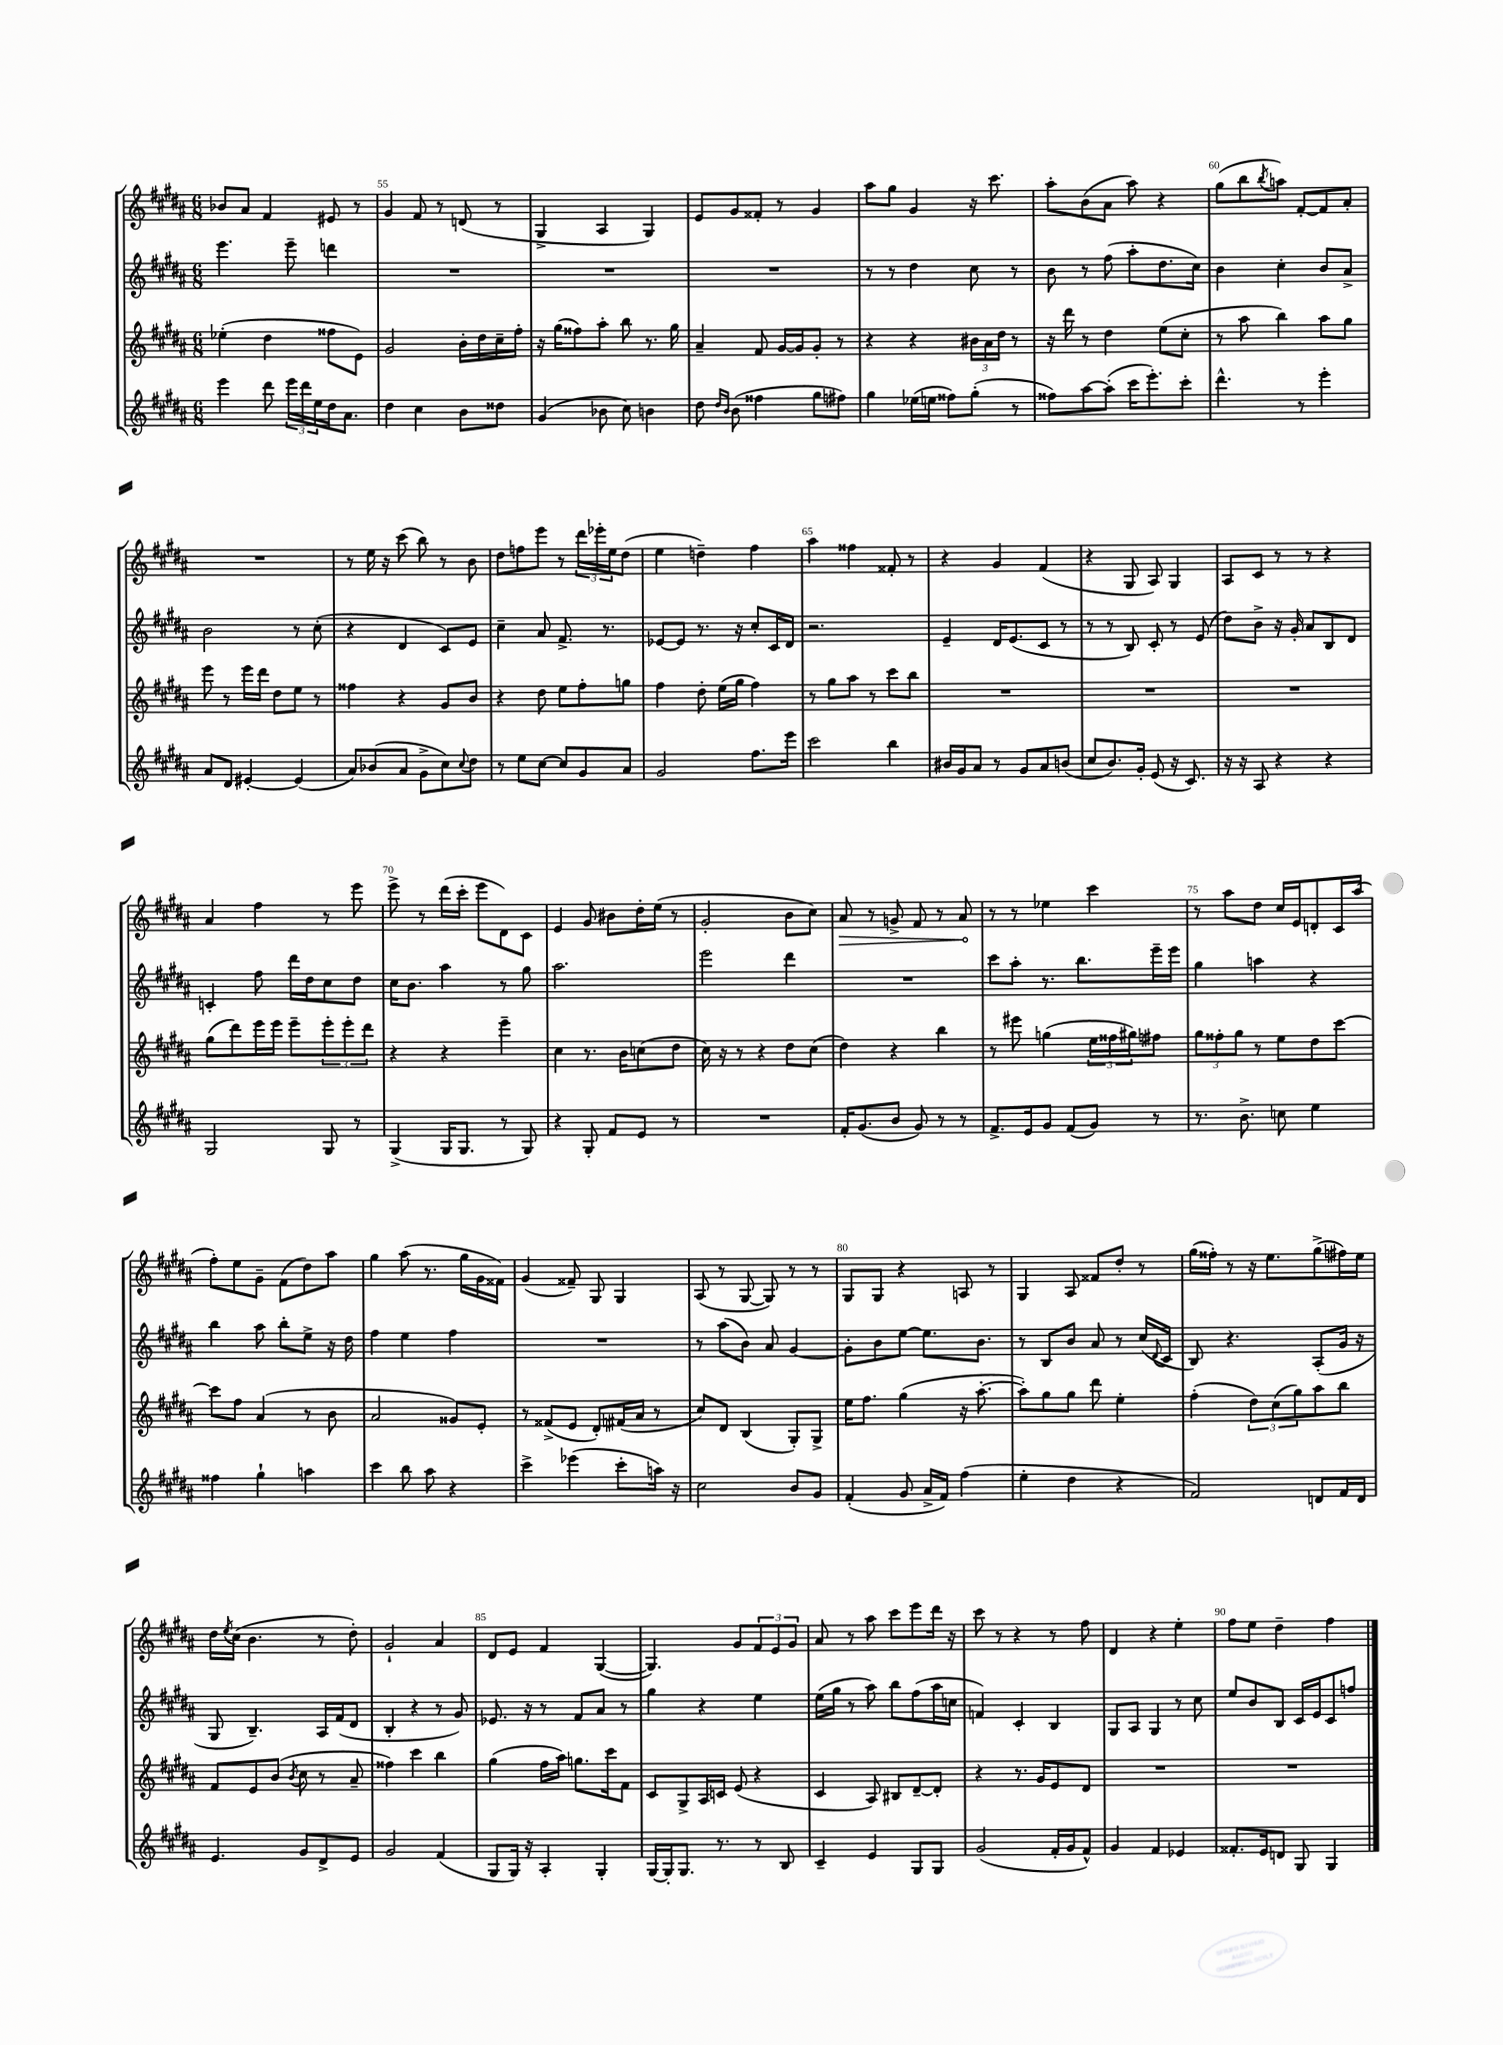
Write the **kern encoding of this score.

**kern	**kern	**kern	**kern
*staff4	*staff3	*staff2	*staff1
*clefG2	*clefG2	*clefG2	*clefG2
*k[f#c#g#d#a#]	*k[f#c#g#d#a#]	*k[f#c#g#d#a#]	*k[f#c#g#d#a#]
*M6/8	*M6/8	*M6/8	*M6/8
4eee\	(4ee-'\	4.eee\	8b-/L
.	.	.	8a#/J
8ddd#\	4dd#\	.	4f#/
24eee\LL	.	8eee~\	.
24ddd#\	.	.	.
24ee\	.	.	.
16dd#\J	8ff##\L	4ddd\	8e#/
8.a#\J	.	.	.
.	8e\J)	.	8r
=	=	=	=
4dd#\	2g#/	2.r	4g#/
4cc#\	.	.	8f#/
.	.	.	8r
8b\L	16b'\LL	.	(8d/
.	16dd#\	.	.
8dd##\J	16cc#~\	.	8r
.	16ff#'\JJ	.	.
=	=	=	=
(4g#/	16r	2.r	4G#^/
.	(16gg#\LK	.	.
.	8ff##\)	.	.
8b-\	8aa#'\J	.	4A#/
8cc#\)	8bb\	.	.
4b\	8.r	.	4G#/)
.	16gg#\	.	.
=	=	=	=
8dd#\	4a#~/	2.r	8e/L
16qqdd#/LL	.	.	.
16qqb/JJ	.	.	.
(8b\	.	.	8g#/
4ff##\	8f#/	.	8f##'/J
.	[16g#/LL	.	8r
.	16g#/]J	.	.
8gg#\L	8g#'/J	.	4g#/
8ff#\J)	8r	.	.
=	=	=	=
4gg#\	4r	8r	8aa#\L
.	.	8r	8gg#\J
(16ee-\LL	4r	4dd#\	4g#/
16ee\JJ	.	.	.
8ff##\L)	.	.	.
(8gg#'\J	24b#\LL	8cc#\	16r
.	24a#\	.	.
.	.	.	8.ccc#\
.	24dd#\JJ	.	.
8r	8r	8r	.
=	=	=	=
8ff##\L)	16r	8b\	8aa#'\L
.	16ddd#\	.	.
[8aa#\	8r	8r	(8b\
(8aa#'\]J	4dd#\	(8ff#\	8a#\J
16ccc#\LK	.	8aa#'\L	8aa#\)
8.eee'\)	.	.	.
.	(8ee\L	8.dd#\	4r
8ccc#'\J	8cc#'\J	.	.
.	.	16cc#\Jk)	.
=	=	=	=
4.ddd#^^\	8r	4b\	(8gg#\L
.	8aa#\	.	8bb\
.	.	.	8qbb/
.	4bb\)	4cc#'\	8aa\J)
8r	.	.	[8f#'/L
4eee'\	8aa#\L	8b/L	8f#/]
.	8gg#\J	8a#^/J	8a#'/J
=	=	=	=
8a#/L	8eee\	2b\	2.r
8d#/J	8r	.	.
[4e#'/	16eee\LL	.	.
.	16ddd#\JJ	.	.
.	8dd#\L	.	.
(4e#/]	8ee\J	8r	.
.	8r	(8cc#'\	.
=	=	=	=
8a#/L)	4ff##\	4r	8r
(8b-/	.	.	16ee\
.	.	.	16r
8a#/J	4r	4d#/	(8ccc#\
8g#^\L	.	.	8bb\)
8cc#\)	8g#/L	8c#/L)	8r
8qqcc#/	.	.	.
8dd#\J	8b/J	8e/J	8b\
=	=	=	=
8r	4r	4cc#~\	8dd#\L
8ee\L	.	.	8ff\
[8cc#\J	8dd#\	8a#/	8eee\J
8cc#/]L	8ee\L	8.f#^/	8r
8g#/	8ff#'\	.	24ddd#\LL
.	.	.	24eee-'\
.	.	8.r	.
.	.	.	24ee\J
8a#/J	8gg\J	.	(8dd#\J
=	=	=	=
2g#/	4ff#\	[8e-/L	4ee\
.	.	8e-/]J	.
.	8dd#'\	8.r	4dd~\)
.	(16ee\LL	.	.
.	16gg#\JJ	16r	.
8.ff#\L	4ff#\)	8cc#'/L	4ff#\
.	.	16c#/L	.
16eee\Jk	.	16d#/JJ	.
=	=	=	=
2ccc#\	8r	2.r	4aa#\
.	8gg#\L	.	.
.	8aa#\J	.	4ff##\
.	8r	.	.
4bb\	8ccc#\L	.	8f##'/
.	8bb\J	.	8r
=	=	=	=
16b#/LL	2.r	4e~/	4r
16g#/J	.	.	.
8a#/J	.	.	.
8r	.	16d#/LK	4g#/
.	.	(8.e/	.
8g#/L	.	.	.
8a#/	.	8c#/J	(4f#/
(8b/J	.	8r	.
=	=	=	=
8cc#/L	2.r	8r	4r
8.b/)	.	8r	.
.	.	8B/)	8G#/
16g#'/Jk	.	.	.
(8e/	.	8c#'/	8A#/)
16r	.	8r	4G#/
8.c#/)	.	.	.
.	.	(8e/	.
=	=	=	=
16r	2.r	8dd#\L)	8A#/L
16r	.	.	.
8A#/	.	8b^\J	8c#/J
4r	.	16r	8r
.	.	16g#'/	.
.	.	8a#/L	8r
4r	.	8B/	4r
.	.	8d#/J	.
=	=	=	=
2G#/	(8gg#\L	4c'/	4a#/
.	8ddd#\)	.	.
.	16eee\L	8ff#\	4ff#\
.	16eee\JJ	.	.
.	8eee~\L	16ddd#\LL	.
.	.	16dd#\J	.
8G#/	12eee'\	8cc#\	8r
.	12eee'\	.	.
8r	.	8dd#\J	8eee\
.	12ddd#\J	.	.
=	=	=	=
(4G#^/	4r	16cc#\LK	8eee^\
.	.	8.b\J	.
.	.	.	8r
16G#/LK	4r	4aa#\	(16ddd#\LL
8.G#/J	.	.	16ccc#'\JJ
.	.	.	8eee\L
8r	4eee~\	8r	8d#\)
8G#/)	.	8gg#\	8c#\J
=	=	=	=
4r	4cc#\	2.aa#\	4e/
8G#'/	8.r	.	8g#/
8f#/L	.	.	8b#\L
.	16b\LK	.	.
8e/J	(8cc\	.	16dd#'\L
.	.	.	(16ee\JJ
8r	8dd#\J	.	8r
=	=	=	=
2.r	16cc#\)	2eee\	2g#'/
.	16r	.	.
.	8r	.	.
.	4r	.	.
.	8dd#\L	4ddd#\	8b\L
.	(8cc#\J	.	8cc#\J)
=	=	=	=
16f#'/LK	4dd#\)	2.r	8a#/
(8.g#/	.	.	.
.	.	.	8r
8b/J	4r	.	8g^/
8g#/)	.	.	8f#/
8r	4bb\	.	8r
8r	.	.	8a#/
=	=	=	=
8.f#^/L	8r	8ccc#\L	8r
.	8eee#\	8aa#'\J	8r
16e/k	.	.	.
8g#/J	(4gg\	8.r	4ee-\
(8f#/L	.	.	.
.	.	8.bb\L	.
8g#/J)	24ee\LL	.	4ccc#\
.	24ff##\	.	.
.	24gg#\J)	.	.
8r	8ff#\J	16eee~\L	.
.	.	16eee\JJ	.
=	=	=	=
8.r	12gg#\L	4gg#\	8r
.	12ff##'\	.	.
.	.	.	8aa#\L
.	12gg#\J	.	.
8.b^\	.	.	.
.	8r	4aa\	8dd#\J
8cc\	8ee\L	.	16cc#/LL
.	.	.	16e/J
4ee\	8dd#\	4r	8d'/
.	[8ccc#\J	.	16c#/L
.	.	.	(16aa#/JJ
=	=	=	=
4ff##\	8ccc#\]L	4bb\	8ff#'\L)
.	8ff#\J	.	8ee\
4gg#`\	(4a#/	8aa#\	8g#~\J
.	.	8bb'\L	(8f#\L
4aa\	8r	8ee^\J	8dd#\)
.	8b\	16r	8aa#\J
.	.	16dd#\	.
=	=	=	=
4ccc#\	2a#/	4ff#\	4gg#\
8bb\	.	4ee\	(8aa#\
8aa#\	.	.	8.r
4r	8g##/L)	4ff#\	.
.	.	.	16gg#\LL
.	8e'/J	.	16g#\
.	.	.	16f##\JJ)
=	=	=	=
4ccc#^\	8r	2.r	(4g#/
.	(8f##^/L	.	.
(4eee-\	8e/J	.	8f##~/)
.	8d#'/L)	.	8G#/
8ccc#'\L	(16f#/L	.	4G#/
.	16a#/JJ	.	.
16aa\Jk)	8r	.	.
16r	.	.	.
=	=	=	=
2cc#\	8cc#/L)	8r	(8A#/
.	8d#/J	(8aa#\L	8r
.	(4B/	8b\J)	[8G#/
.	.	8a#/	8G#/])
8b/L	8G#'/L)	[4g#/	8r
8g#/J	8G#^/J	.	8r
=	=	=	=
(4f#'/	16ee\LK	8g#'\]L	8G#/L
.	8.ff#\J	.	.
.	.	8b\	8G#/J
8g#/	(4gg#\	[8ee\J	4r
16a#^/LL	.	8.ee\]L	.
16f#/JJ)	.	.	.
(4ff#\	16r	.	8A/
.	[8.aa#'\	8.b\J	.
.	.	.	8r
=	=	=	=
4ee'\	8aa#'\]L)	8r	4G#/
.	8gg#\	8B/L	.
4dd#\	8gg#\J	8b/J	8A#/
.	8ddd#\	8a#/	8f##/L
4r	4ee'\	8r	8dd#'/J
.	.	(16cc#/LL	8r
.	.	8qqd#/	.
.	.	16c#/JJ	.
=	=	=	=
2f#/)	(4ff#'\	8B/)	(16gg#\LL
.	.	.	16ff##'\JJ)
.	.	4.r	8r
.	12dd#\L)	.	16r
.	.	.	8.ee\L
.	(12cc#\	.	.
.	12gg#\)	.	.
8d/L	8aa#\	(8A#'/L	(8gg#^\
16f#/L	8bb\J	16g#/Jk	16ff#\L)
16d/JJ	.	16r	16ee\JJ
=	=	=	=
4.e/	8f#/L	8G#/	16dd#\LL
.	.	.	8qee/
.	.	.	(16cc#\JJ
.	8e/	4.B~/)	4.b\
.	(8b/J	.	.
.	8qb/	.	.
8g#/L	8cc#\	.	.
8d#^/	8r	16A#/LL	8r
.	.	(16f#/J	.
8e/J	8a#~/	8d#/J	8dd#'\)
=	=	=	=
2g#/	4ff##\)	4B'/	2g#`/
.	4ccc#\	4r	.
(4f#/	4bb\	8r	4a#/
.	.	8g#/)	.
=	=	=	=
8G#/L	(4gg#\	8.e-/	8d#/L
16G#/Jk)	.	.	8e/J
16r	.	16r	.
4A#'/	16ff#\LL	8r	4f#/
.	16aa#\JJ)	.	.
.	8.gg\L	8f#/L	.
4G#'/	.	8a#/J	([4G#/
.	16ccc#\k	.	.
.	8f#\J	8r	.
=	=	=	=
[16G#/LL	8c#/L	4gg#\	4.G#/])
16G#'/]J	.	.	.
8.G#/J	8G#^/	.	.
.	16A#/L	4r	.
8.r	16c/JJ	.	.
.	(8e/	.	8g#/L
8r	4r	4ee\	12f#/
.	.	.	12e/
8B/	.	.	.
.	.	.	12g#/J
=	=	=	=
4c#~/	4c#/	(16ee\LL	8a#/
.	.	16gg#\JJ	.
.	.	8r	8r
4e/	8A#/)	8aa#\)	8aa#\
.	8B#/L	8bb\L	8ccc#\L
8G#/L	[8d#~/	(8ff#\	8eee\
8G#/J	8d#'/]J	16aa#\L	16ddd#\Jk
.	.	16cc\JJ	16r
=	=	=	=
(2g#/	4r	4f/)	8ccc#\
.	.	.	8r
.	8.r	4c#'/	4r
.	16g#/LK	.	.
16f#'/LL	8e/	4B/	8r
16g#/J	.	.	.
8f#^^/J)	8d#/J	.	8ff#\
=	=	=	=
4g#/	2.r	8G#/L	4d#/
.	.	8A#/J	.
4f#/	.	4G#/	4r
4e-/	.	8r	4ee'\
.	.	8cc#\	.
=	=	=	=
8.f##'/L	2.r	8ee/L	8ff#\L
.	.	8b/	8ee\J
16e/k	.	.	.
8d/J	.	8B/J	4dd#~\
8G#/	.	16c#/LL	.
.	.	16e/J	.
4G#/	.	8c#/	4ff#\
.	.	8ff/J	.
==	==	==	==
*-	*-	*-	*-
